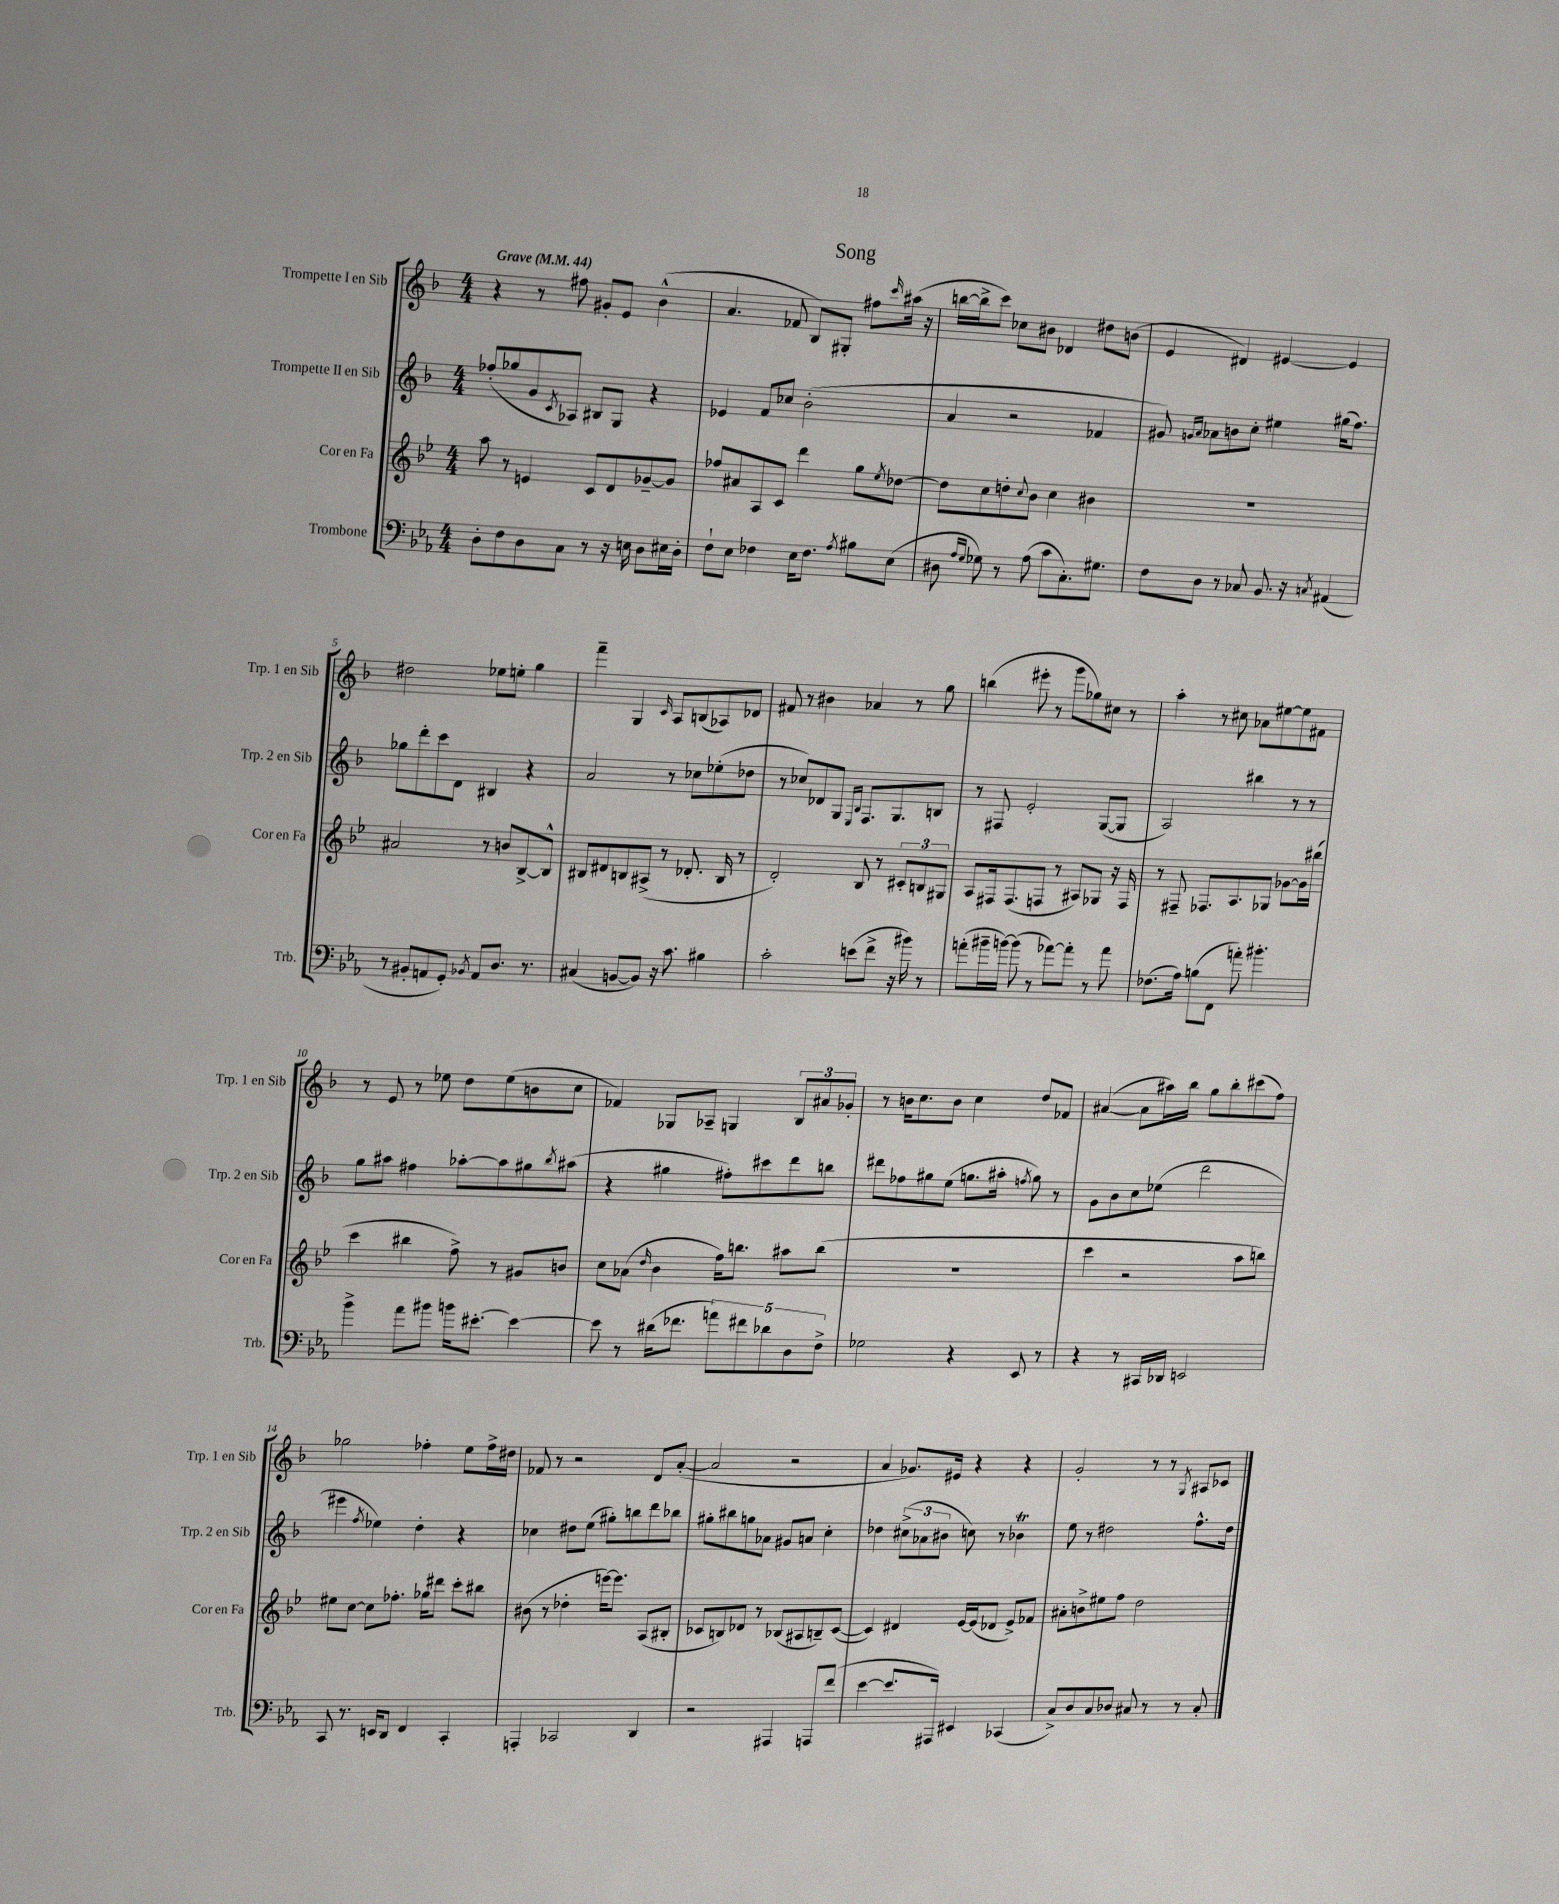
\header { title = "Song" }
<<
\new StaffGroup <<
\new Staff = "s0" \with { instrumentName = "Trompette I en Sib" shortInstrumentName = "Trp. 1 en Sib" } {
    \clef treble \key f \major \numericTimeSignature \time 4/4 \tempo "Grave" 4 = 44
    r4 r8 fis''8 gis'8-. e'8 bes'4-^( |
    a'4. fes'8 bes8) gis8-. fis''8 \grace { c'''16 } ais''16( r16 |
    b''16~ b''16-> c'''8) ces''8 bis'8 des'4 dis''8 b'8( |
    e'4 dis'4) eis'4~ eis'4 |
    dis''2 ees''8 e''8-. g''4 |
    f'''4-- g4 \grace { c'16 } a8 b8( aes8) des'8 |
    fis'8 r8 bis'4 aes'4 r8 g''8 |
    b''4( eis'''8-. r8 g'''8 ges''8) cis''8 r8 |
    a''4-. r8 cis''8 aes'8 eis''8~ eis''8 fis'8 |
    r8 e'8 r8 ees''8 d''8 ees''8( b'8 c''8 |
    fes'4) ges8 aes8-- g4 \tuplet 3/2 { bes8 ais'8 ges'8-. } |
    r8 b'16 c''8. b'8 c''4 d''8 fes'8 |
    ais'4~( ais'8 ais''16) bes''16 g''8 bes''8-. cis'''8( f''8) |
    ges''2 fes''4-. e''8 fes''16-> dis''16 |
    fes'8 r8 r2 d'8 a'8~-.( |
    a'2 r2 |
    a'4 ges'8.) eis'16 r4 r4 |
    g'2-. r8 r8 \acciaccatura { g8 } ais8 ces'8 \bar "|." |
}
\new Staff = "s1" \with { instrumentName = "Trompette II en Sib" shortInstrumentName = "Trp. 2 en Sib" } {
    \clef treble \key f \major \numericTimeSignature \time 4/4
    fes''8-.( ges''8 g'8 \acciaccatura { c'8 } aes8) bis8 g8 r4 |
    ees'4 f'8 ces''8 bes'2-.( |
    a'4 r2 fes'4 |
    gis'8) \grace { g'16 a'16 } aes'8 b'8 c''8-. eis''4 gis''16( f''8.) |
    ges''8 d'''8-. c'''8 d'8 bis4 r4 |
    a'2 r8 ces''8 ees''8-.( des''8 |
    r8 ces''8) des'8 g8 \grace { e16 bes16 } f8. g8. b8 |
    r8 fis8 e'2-. g8~( g8 |
    a2) bis''4 r8 r8 |
    g''8 ais''8 fis''4 aes''8~-. aes''8 gis''8 \acciaccatura { bes''8 } ais''8( |
    r4 gis''4 fis''8-.) cis'''8 d'''8 b''8 |
    dis'''8 fes''8 gis''8 e''8( g''8. ais''16-. \acciaccatura { f''8 } g''8) r8 |
    g'8 bes'8 c''8 ees''8( d'''2 |
    eis'''4 \acciaccatura { f''8 } ees''4) d''4-. r4 |
    ces''4 dis''8 e''8( gis''8-.) b''8 d'''8 bes''8 |
    gis''8-. bis''8 g''8 aes'8 gis'8 a'8 c''4-. |
    des''4 \tuplet 3/2 { cis''8->( aes'8 bis'8 } c''8) r8 bes'4\trill |
    e''8 r8 dis''2 f''8.-^ dis''16 \bar "|." |
}
\new Staff = "s2" \with { instrumentName = "Cor en Fa" shortInstrumentName = "Cor en Fa" } {
    \clef treble \key bes \major \numericTimeSignature \time 4/4
    a''8 r8 e'4 c'8 d'8 ges'8~-- ges'8 |
    fes''8 ais'8 a8 c'8 d'''4 g''8 \acciaccatura { ees''8 } des''8~ |
    des''8 c''8 d''8-. \appoggiatura { c''8 } bes'8 c''4 bis'4 |
    R1 |
    ais'2 r8 b'8 bes8~-> bes8-^ |
    bis8 dis'8 b8 ais8->( r8 des'8.-. b16 r8 |
    d'2-.) bes8 r8 \tuplet 3/2 { cis'8-. b8 gis8 } |
    a8 fis16 fis8.( f8 r8 ais8) ges8 r16 f16 |
    r8 fis8-- fes8. a8. ges8 ges'8~ ges'16 bis''16( |
    c'''4 bis''4 f''8->) r8 gis'8 b'8 |
    c''8 aes'8( \grace { d''16 } bes'4 f''16) b''8. ais''8 b''8( |
    R1 |
    c'''4 r2 a''8 b''8) |
    eis''8 c''8~ c''8 fes''8.-. ges''16 dis'''8 c'''8-. bis''8 |
    bis'8( r8 des''4-. e'''16~) e'''8. a8( bis8-. |
    ces'8 b8) des'8 r8 bes8( ais8 b8--) ces'8~( |
    ces'4) dis'4 ees'16~ ees'16( des'8 ees'8->) fes'8 |
    ais'8-. b'8-> eis''8 f''8 d''2 \bar "|." |
}
\new Staff = "s3" \with { instrumentName = "Trombone" shortInstrumentName = "Trb." } {
    \clef bass \key ees \major \numericTimeSignature \time 4/4
    d8-. f8 d8 c8 r8 r16 e16 d8 eis16 d16-. |
    f8-! ees8 fes4 ees16 fes8. \acciaccatura { aes8 } bis8 ees8( |
    dis8 \grace { aes16 g16 } ges8) r8 aes8( c'8 c8.-.) gis8. |
    f8 d8 r8 ces8 bes,8. r16 \acciaccatura { c8 } ais,4( |
    r8 bis,8-. a,8 g,8-.) \acciaccatura { bes,8 } a,8 d8. r8. |
    cis4( b,8~ b,8) r16 c'8. bis4 |
    c'2-. e'8( f'8-> r16 bis'16) r8 |
    a'8-.( bis'16-- b'16~) b'8( r8 aes'8~) aes'8-. r8 aes'8 |
    fes8.( aes16) b8( f,8 a'8-.) bis'4.-. |
    bes'4-> aes'8 bis'8 b'16 eis'8.~-. eis'4~ |
    eis'8 r8 dis'16( fes'8. \tuplet 5/4 { a'8) fis'8 des'8 d8 f8-> } |
    ges2 r4 ees,8 r8 |
    r4 r8 cis,16 des,16 e,2 |
    c,8 r8. e,16 d,8 f,4 c,4-. |
    a,,4-. ces,2 d,4 |
    r2 ais,,4 a,,8 f'8( |
    ees'4~ ees'8. ais,,16) eis,4 ces,4( |
    c8->) d8 c8 des8 cis8 r8 r8 cis8-. \bar "|." |
}
>>
>>
